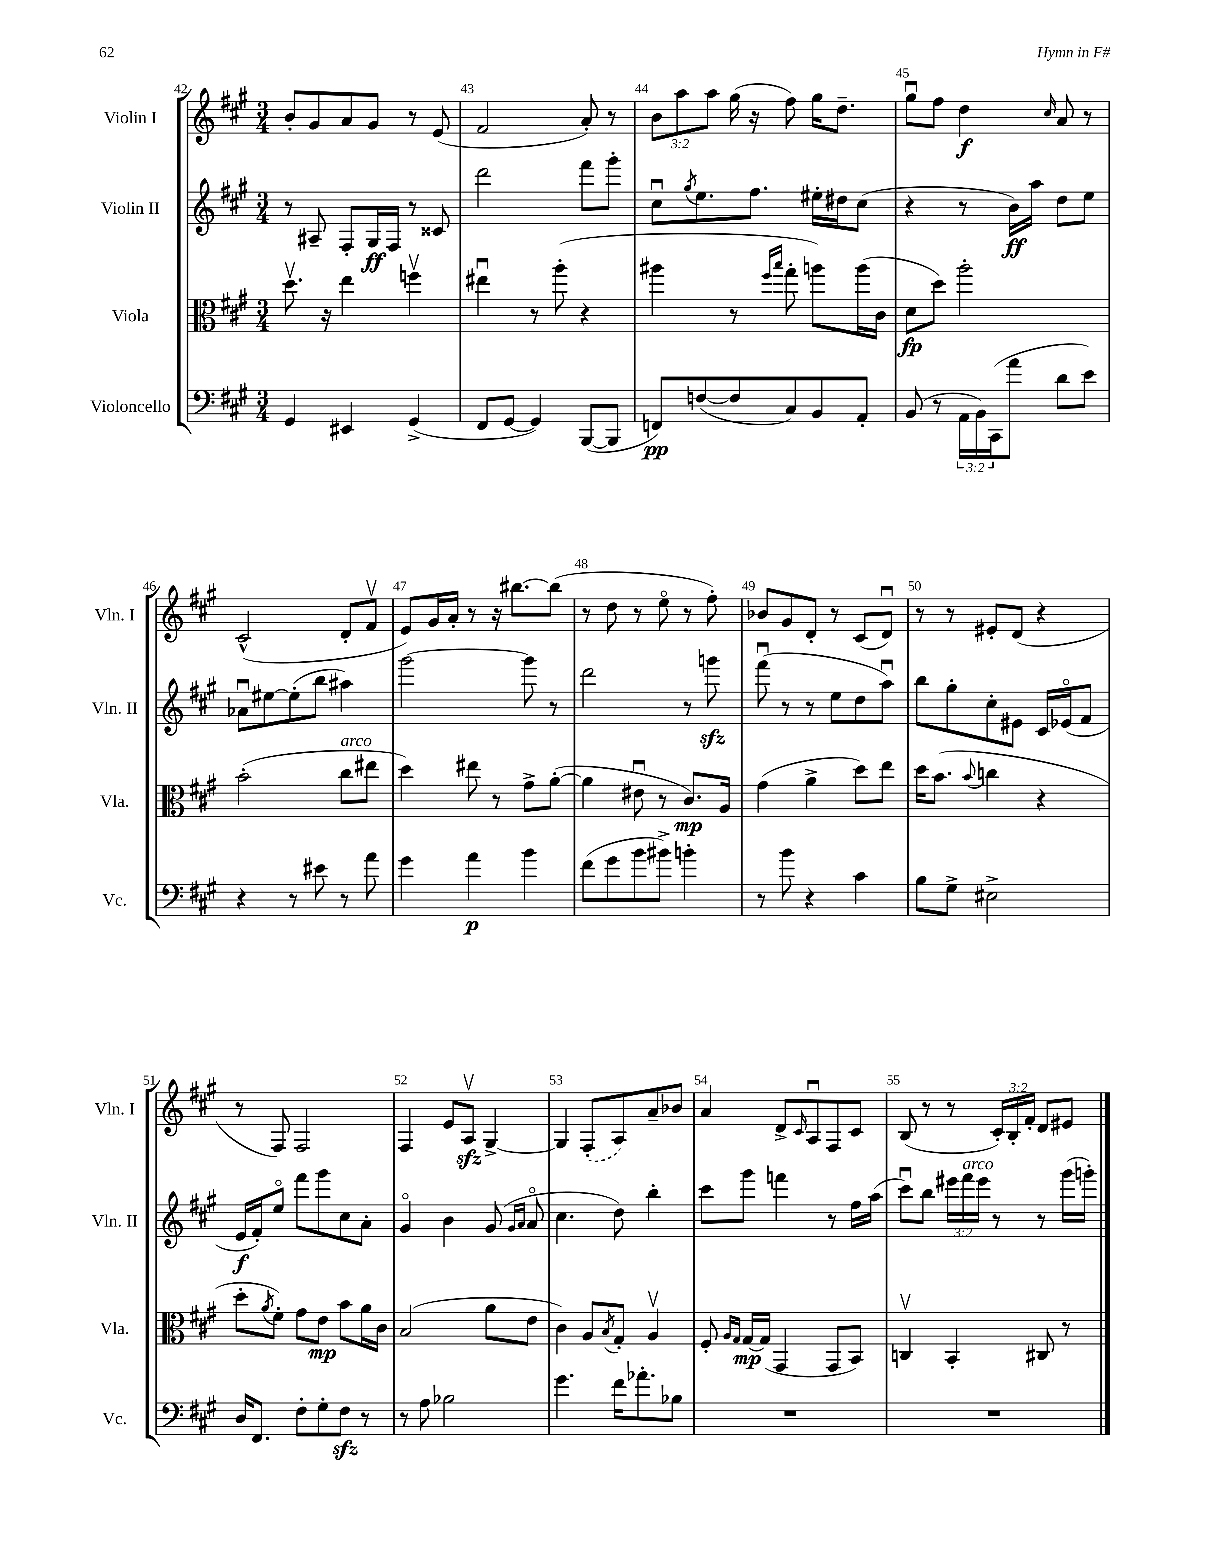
<<
\new StaffGroup <<
\new Staff = "s0" \with { instrumentName = "Violin I" shortInstrumentName = "Vln. I" } {
    \clef treble \key a \major \numericTimeSignature \time 3/4 \override Staff.TupletNumber.text = #tuplet-number::calc-fraction-text
    b'8-. gis'8 a'8 gis'8 r8 e'8( |
    fis'2 a'8-.) r8 |
    \tuplet 3/2 { b'8 a''8 a''8 } gis''16( r16 fis''8) gis''16 d''8.-- |
    gis''8\downbow fis''8 d''4\f \grace { cis''16 } a'8 r8 |
    cis'2-^( d'8-. fis'8\upbow |
    e'8) gis'16 a'16-. r8 r16 bis''8.~ bis''8( |
    r8 d''8 r8 e''8\flageolet r8 fis''8-.) |
    bes'8 gis'8 d'8-. r8 cis'8( d'8\downbow) |
    r8 r8 eis'8-. d'8( r4 |
    r8 fis8) fis2 |
    fis4 e'8 a8\upbow\sfz gis4~-> |
    gis4 \once \slurDashed fis8-.( a8) a'8-- bes'8 |
    a'4 d'8-> \grace { cis'16 } a8\downbow fis8 cis'8 |
    b8( r8 r8 \tuplet 3/2 { cis'16-.) b16-. fis'16-. } d'8 eis'8 \bar "|." |
}
\new Staff = "s1" \with { instrumentName = "Violin II" shortInstrumentName = "Vln. II" } {
    \clef treble \key a \major \numericTimeSignature \time 3/4 \override Staff.TupletNumber.text = #tuplet-number::calc-fraction-text
    r8 ais8-- fis8-. gis16\ff fis16 r8 cisis'8 |
    d'''2 fis'''8 gis'''8-. |
    cis''8\downbow \acciaccatura { gis''8 } e''8. fis''8. eis''16-. dis''16 cis''8( |
    r4 r8 b'16\ff) a''16 d''8 e''8 |
    aes'8\downbow eis''8~ eis''8-.( b''8 ais''4) |
    gis'''2~ gis'''8 r8 |
    d'''2 r8 g'''8\sfz |
    fis'''8\downbow( r8 r8 e''8 d''8 a''8\downbow) |
    b''8 gis''8-. cis''8-. eis'8 cis'16 ees'16\flageolet( fis'8 |
    e'16\f fis'16-.) e''8\flageolet fis'''8 gis'''8 cis''8 a'8-. |
    gis'4\flageolet b'4 gis'8( \grace { gis'16 a'16 } a'8\flageolet |
    cis''4. d''8) b''4-. |
    cis'''8 gis'''8 f'''4 r8 fis''16 a''16( |
    cis'''8\downbow) b''8 \tuplet 3/2 { eis'''16 fis'''16^\markup { \italic "arco" } eis'''16 } r8 r8 gis'''16( g'''16-.) \bar "|." |
}
\new Staff = "s2" \with { instrumentName = "Viola" shortInstrumentName = "Vla." } {
    \clef alto \key a \major \numericTimeSignature \time 3/4
    d''8.\upbow r16 e''4 f''4\upbow |
    eis''4\downbow r8 a''8-.( r4 |
    ais''4 r8 \grace { fis''16 b''16 } gis''8-. a''8) a''16( cis'16 |
    d'8\fp d''8) a''2-. |
    b'2-.( cis''8^\markup { \italic "arco" } eis''8 |
    d''4) eis''8 r8 gis'8-> a'8~-.( |
    a'4 eis'8\downbow r8 cis'8.\mp) a16 |
    gis'4( a'4-> d''8) e''8 |
    d''16 b'8.( \appoggiatura { b'8 } c''4 r4 |
    d''8-. \acciaccatura { a'8 } fis'8-.) gis'8 e'8\mp b'8 a'16 cis'16 |
    b2( a'8 e'8 |
    cis'4) a8 \acciaccatura { b8 } gis8-. a4\upbow |
    fis8-. \grace { a16 gis16 } gis16~\mp gis16( gis,4 gis,8 b,8) |
    c4\upbow b,4-. cis8 r8 \bar "|." |
}
\new Staff = "s3" \with { instrumentName = "Violoncello" shortInstrumentName = "Vc." } {
    \clef bass \key a \major \numericTimeSignature \time 3/4 \override Staff.TupletNumber.text = #tuplet-number::calc-fraction-text
    gis,4 eis,4 gis,4->( |
    fis,8 gis,8~ gis,4) b,,8~( b,,8 |
    f,8\pp) f8~( f8 cis8) b,8 a,8-. |
    b,8( r8 \tuplet 3/2 { a,16 b,16) cis,16( } a'8 d'8 e'8) |
    r4 r8 eis'8 r8 a'8 |
    gis'4 a'4\p b'4 |
    fis'8( gis'8 b'8 bis'8->) b'4-. |
    r8 b'8 r4 cis'4 |
    b8 gis8-> eis2-> |
    d16 fis,8. fis8-. gis8-. fis8\sfz r8 |
    r8 a8 bes2 |
    gis'4. fis'16 aes'8.-. bes8 |
    R2. |
    R2. \bar "|." |
}
>>
>>
\layout { \context { \Score currentBarNumber = #42 \override BarNumber.break-visibility = ##(#f #t #t) barNumberVisibility = #all-bar-numbers-visible } }
